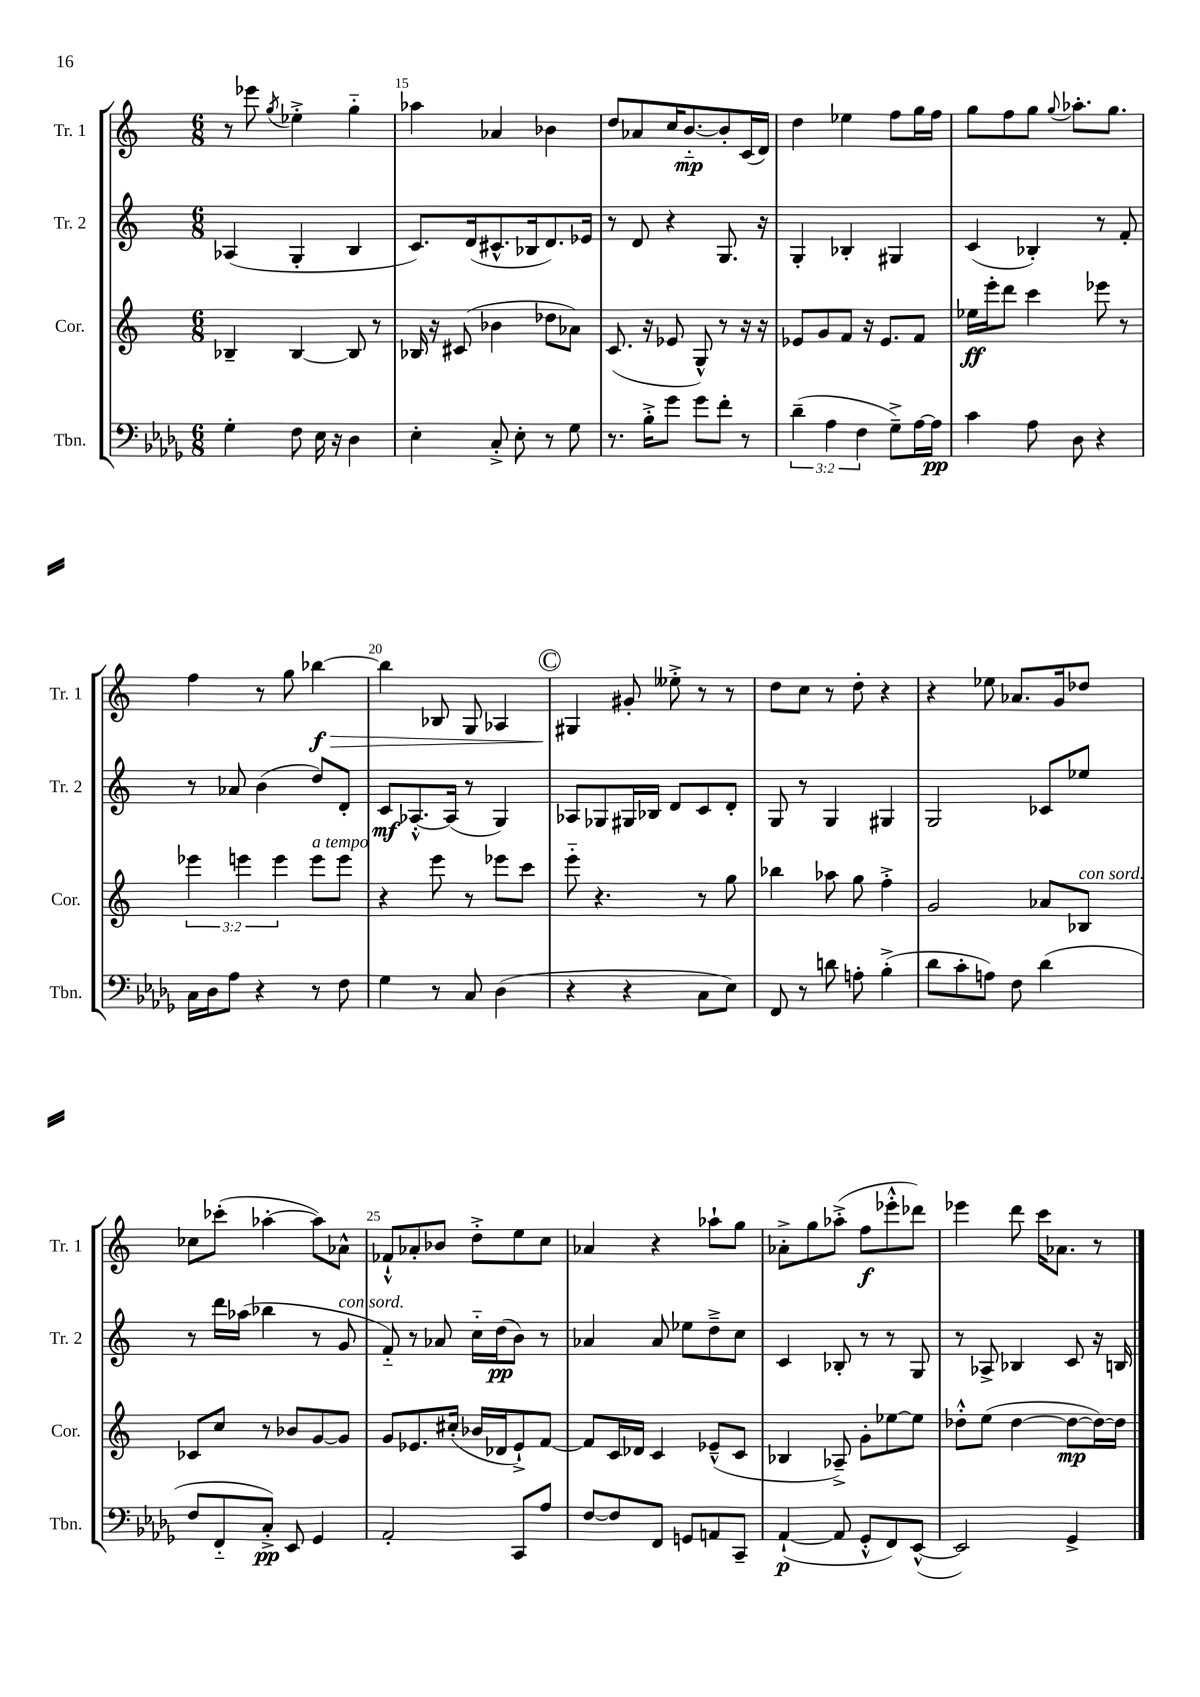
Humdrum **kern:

**kern	**kern	**kern	**kern
*staff4	*staff3	*staff2	*staff1
*clefF4	*clefG2	*clefG2	*clefG2
*k[b-e-a-d-g-]	*k[]	*k[]	*k[]
*M6/8	*M6/8	*M6/8	*M6/8
4G-'	4B-~	(4A-	8r
.	.	.	8eee-
.	.	.	8qgg
8F	[4B-	4G'	4ee-'^
16E-	.	.	.
16r	.	.	.
4D-	8B-]	4B	4gg'~
.	8r	.	.
=	=	=	=
4E-'	16B-	8.c)	4aa-
.	16r	.	.
.	(8c#	.	.
.	.	(16d	.
8C'^	4b-	8.c#^^	4a-
8E-'	.	.	.
.	.	16B-	.
8r	8dd-	8.d)	4b-
8G-	8a-)	.	.
.	.	16e-	.
=	=	=	=
8.r	(8.c	8r	8dd
.	.	8d	8a-
16B-'^	16r	.	.
8g-	8e-	4r	16cc
.	.	.	[8.b'~
8g-	8G^^)	.	.
8f'	8r	8.G	8b']
8r	16r	.	(16c
.	16r	16r	16d)
=	=	=	=
(6d-~	8e-	4G'	4dd
.	8g	.	.
6A-	.	.	.
.	8f	4B-'	4ee-
6F	.	.	.
.	16r	.	.
.	8.e-	.	.
8G-~^)	.	4G#	8ff
[16A-	8f	.	16gg
16A-]	.	.	16ff
=	=	=	=
4c	16ee-	(4c	8gg
.	16eee'	.	.
.	8ddd	.	8ff
8A-	4ccc	4B-')	8gg
.	.	.	8qqgg
8D-	.	.	8.aa-'
4r	8eee-	8r	.
.	.	.	8.gg
.	8r	8f'	.
=	=	=	=
16C	6eee-	8r	4ff
16D-	.	.	.
8A-	.	8a-	.
.	6eee	.	.
4r	.	(4b	8r
.	6eee	.	.
.	.	.	8gg
8r	8eee	8dd)	[4bb-
8F	8eee	8d'	.
=	=	=	=
4G-	4r	8c	4bb-]
.	.	[8.A-'^^	.
8r	8eee	.	8B-
.	.	(16A-]	.
8C	8r	8r	8G
(4D-	8eee-	4G)	4A-
.	8ccc	.	.
=	=	=	=
4r	8eee'~	8A-	4G#
.	4.r	8G-	.
4r	.	16G#	8g#'
.	.	16B-	.
.	.	8d	8ee--'^
8C	8r	8c	8r
8E-)	8gg	8d'	8r
=	=	=	=
8FF	4bb-	8G	8dd
8r	.	8r	8cc
8d	8aa-	4G	8r
8A'	8gg	.	8dd'
(4B-'^	4ff'^	4G#	4r
=	=	=	=
8d-	2g	2G	4r
8c'	.	.	.
8A)	.	.	8ee-
8F	.	.	8.a-
(4d-	8a-	8c-	.
.	.	.	16g
.	8B-	8ee-	8dd-
=	=	=	=
8F	8c-	8r	8cc-
8FF'~	8cc	16ddd	(8ccc-'
.	.	(16aa-	.
8C'^)	8r	4bb-	[4aa-'
8EE-	8b-	.	.
4GG-	[8g	8r	8aa-])
.	8g]	8g	8a-^^
=	=	=	=
2AA-'	8g	8f'~)	8f-`^^
.	8.e-	8r	8a-'
.	.	8a-	8b-
.	(16cc#'	.	.
.	16b-	16cc'~	8dd'^
.	16d-	(16dd	.
8CC	8e-`^)	8b)	8ee
8A-	[8f	8r	8cc
=	=	=	=
[8F	8f]	4a-	4a-
8F]	16c	.	.
.	16d-	.	.
8FF	4c	8a-	4r
8GG	.	8ee-	.
8AA	(8e-~^^	8dd~^	8aa-`
8CC~	8c	8cc	8gg
=	=	=	=
([4AA-`	4B-	4c	8a-'^
.	.	.	8gg
8AA-]	8A-~^)	8B-'	(8aa-'^
8GG-'^^	8g'	8r	8ff
8FF)	[8ee-	8r	8eee-'^^
([8EE-^^	8ee-]	8G	8ddd-)
=	=	=	=
2EE-])	8dd-'^^	8r	4eee-
.	(8ee	8A-^	.
.	[4dd-	4B-	8ddd
.	.	.	16ccc
.	.	.	8.a-
4GG-^	8dd-_	8c	.
.	16dd-_)	16r	8r
.	16dd-]	16B	.
==	==	==	==
*-	*-	*-	*-
